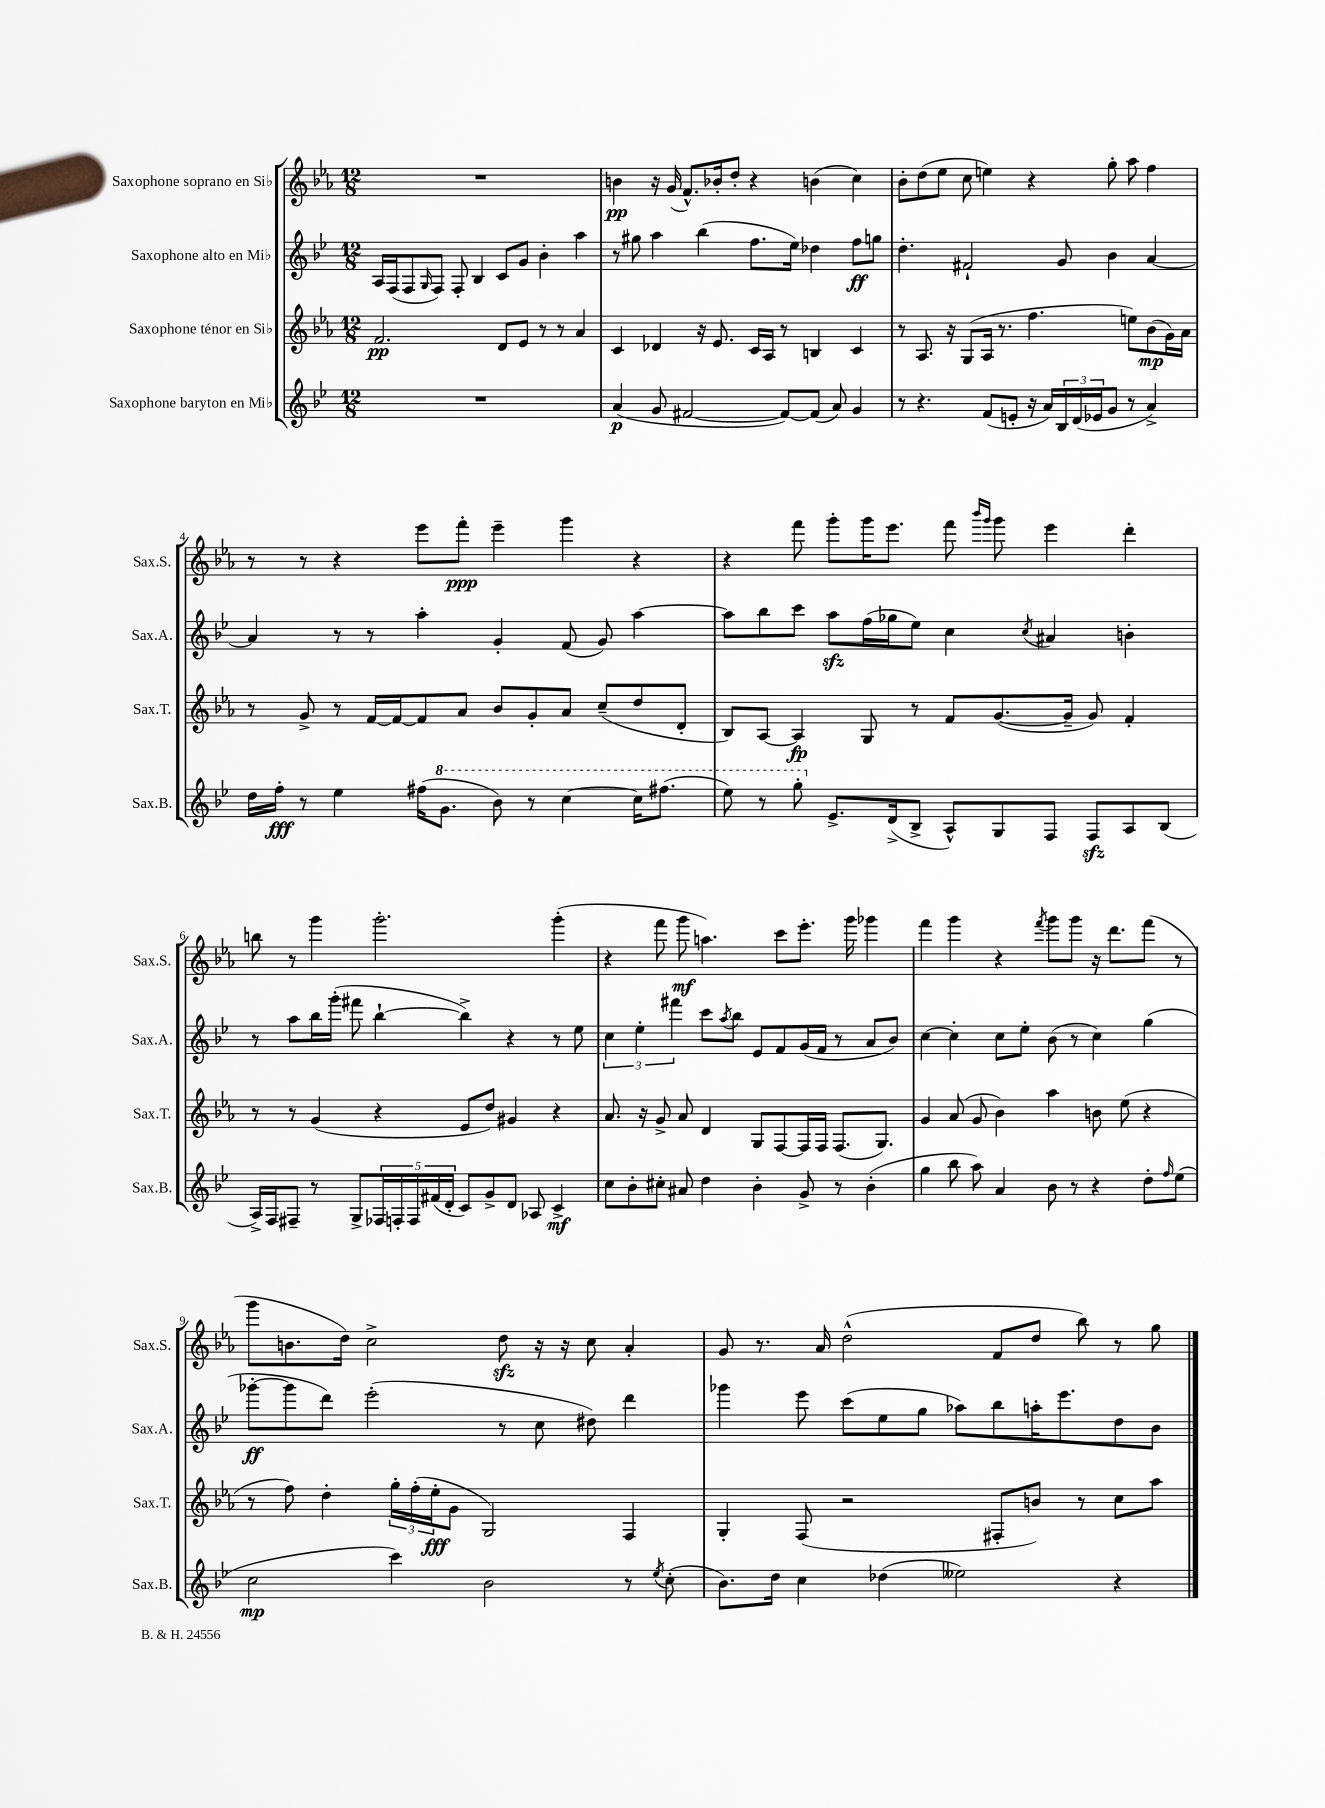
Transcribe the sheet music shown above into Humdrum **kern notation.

**kern	**kern	**kern	**kern
*staff4	*staff3	*staff2	*staff1
*clefG2	*clefG2	*clefG2	*clefG2
*k[b-e-]	*k[b-e-a-]	*k[b-e-]	*k[b-e-a-]
*M12/8	*M12/8	*M12/8	*M12/8
1.r	2.f	16A	1.r
.	.	(16F	.
.	.	8F	.
.	.	16qqG	.
.	.	8F)	.
.	.	8F'	.
.	.	4B-	.
.	8d	8c	.
.	8e-	8g	.
.	8r	4b-'	.
.	8r	.	.
.	4a-	4aa	.
=	=	=	=
(4a	4c	8r	4b
.	.	8gg#	.
8g	4d-	4aa	16r
.	.	.	(16g
[2f#	.	.	8.f^^)
.	16r	(4bb-	.
.	8.e-	.	16b-'
.	.	.	8dd'
.	16c	8.ff	4r
.	16A-	.	.
8f#_)	8r	.	.
.	.	16ee-)	.
(8f#]	4B	4dd-	(4b
8a)	.	.	.
4g	4c	8ff	4cc)
.	.	8gg	.
=	=	=	=
8r	8r	4.dd'	8b-'
4.r	8.A-	.	(8dd
.	.	.	8ee-
.	16r	.	.
.	(8G	2f#`	8cc
(8f	16A-	.	4ee)
.	8.r	.	.
8e'	.	.	.
16r	4.ff	.	4r
16a)	.	.	.
24B-	.	8g	.
(24d	.	.	.
24e-	.	.	.
8g	.	4b-	8gg'
8r	8ee)	.	8aa-
4a^)	(8b-	[4a	4ff
.	16g)	.	.
.	16a-	.	.
=	=	=	=
16dd	8r	4a]	8r
16ff'	.	.	.
8r	8g^	.	8r
4ee-	8r	8r	4r
.	[16f	8r	.
.	16f_	.	.
(16ff#	8f]	4aa'	8eee-
8.gg	.	.	.
.	8a-	.	8fff'
8bb-)	8b-	4g'	4eee-~
8r	8g'	.	.
[4ccc	8a-	(8f	4ggg
.	(8cc~	8g)	.
16ccc]	8dd	[4aa	4r
(8.fff#	.	.	.
.	8d'	.	.
=	=	=	=
8eee-)	8B-)	8aa]	4r
8r	[8A-	8bb-	.
8ggg'	4A-]	8ccc	8fff
8.e-^	.	8aa	8ggg'
.	8G	(16ff	16ggg
(16d^	.	16gg-	8.eee-
8B-^	8r	8ee-)	.
8A^^)	8f	4cc	8fff
.	.	.	16qqbbb-
.	.	.	16qqggg
8G	([8.g	.	8ggg
.	.	8qcc	.
8F	.	4a#	4eee-
.	16g~]	.	.
8F	8g)	.	.
8A	4f'	4b'	4ddd'
(8B-	.	.	.
=	=	=	=
16A^)	8r	8r	8bb
16F	.	.	.
8F#~	8r	8aa	8r
8r	(4g	16bb-	4ggg
.	.	(16ggg'	.
8G^	.	8fff#	.
20F-	4r	[4bb-`	2.ggg'
20F'	.	.	.
20F	.	.	.
(20f#	.	.	.
20d'	.	.	.
8c)	8e-	4bb-^])	.
8g^	8dd)	.	.
8d	4g#	4r	.
8A-	.	.	.
4c^	4r	8r	(4ggg'
.	.	8ee-	.
=	=	=	=
8cc	8.a-	6cc	4r
8b-'	.	.	.
.	.	6ee-'	.
.	16r	.	.
8cc#'	8g^	.	8fff
.	.	6fff#	.
8a#	8a-	.	8ggg
4dd	4d	8ccc	4.aa)
.	.	8qaa	.
.	.	8bb-	.
4b-'	8G	8e-	.
.	[8F	8f	8ccc
8g^	16F]	(16g	8.eee-'
.	16F	16f	.
8r	(8.F	8r	.
.	.	.	16ggg
(4b-'	.	8a	4ggg-
.	8.G)	.	.
.	.	8b-)	.
=	=	=	=
4gg	4g	[4cc	4fff
8bb-	(8a-	4cc']	4ggg
8aa)	8g	.	.
4a	4b-)	8cc	4r
.	.	8ee-'	.
.	.	.	8qfff
8b-	4aa-	(8b-	8ggg
8r	.	8r	8ggg
4r	8b	4cc)	16r
.	.	.	8.ddd
.	(8ee-	.	.
8dd'	4r	(4gg	(8fff
16qqff	.	.	.
(8ee-	.	.	8r
=	=	=	=
2cc	8r	[8ggg-'	8ggg
.	8ff)	8ggg-]	8.b
.	4dd'	8ddd)	.
.	.	.	16dd)
.	.	(2eee-'	2cc^
4ccc)	24gg'	.	.
.	(24ff'	.	.
.	24ee-'	.	.
.	8g	.	.
2b-	2G)	.	.
.	.	8r	8dd
.	.	8cc	16r
.	.	.	16r
.	.	8dd#)	8cc
8r	4F	4ddd	4a-'
8qee-	.	.	.
(8cc'	.	.	.
=	=	=	=
8.b-)	4G'	4ggg-	8g
.	.	.	8.r
16dd	.	.	.
4cc	(8F	8eee-	.
.	.	.	16a-
.	2r	(8ccc	(2dd^^
(4dd-	.	8ee-	.
.	.	8gg	.
2ee--)	.	8aa-)	.
.	8F#'	8bb-	8f
.	8b)	16aa'	8dd
.	.	8.eee-	.
.	8r	.	8bb-)
4r	8cc	8dd	8r
.	8aa-	8b-	8gg
==	==	==	==
*-	*-	*-	*-
